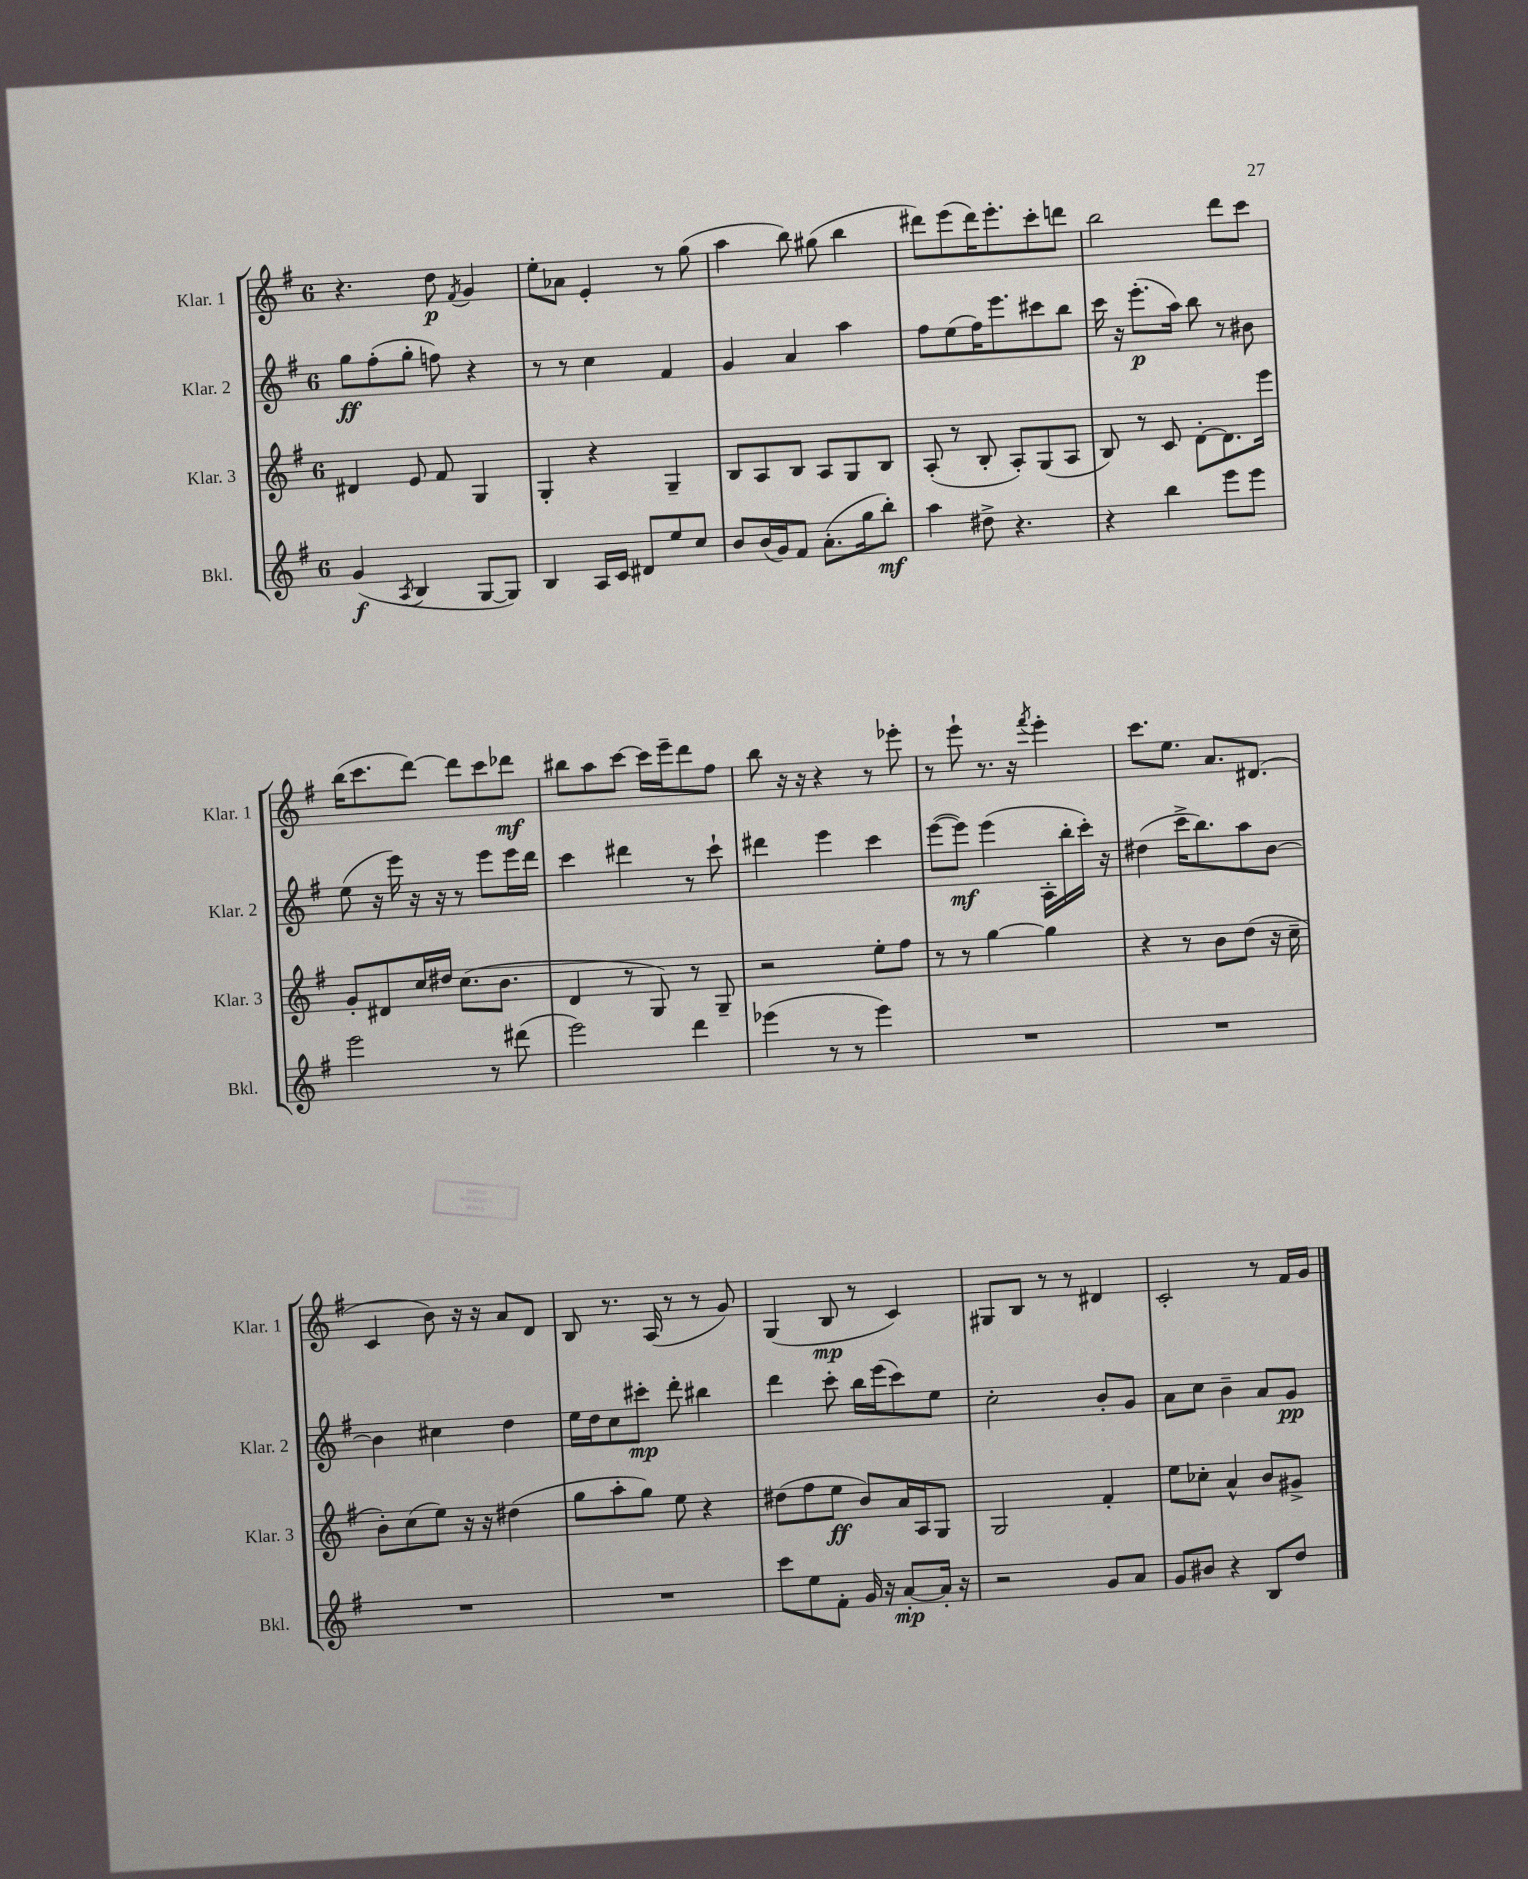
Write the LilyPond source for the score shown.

<<
\new StaffGroup <<
\new Staff = "s0" \with { instrumentName = "Klar. 1" shortInstrumentName = "Klar. 1" } {
    \clef treble \key g \major \once \override Staff.TimeSignature.style = #'single-digit \time 6/8
    r4. d''8\p \acciaccatura { fis'8 } g'4 |
    e''8-. aes'8 e'4-. r8 g''8( |
    a''4 b''8) gis''8( b''4 |
    dis'''8) e'''8( dis'''16) e'''8.-. c'''8-. d'''8 |
    b''2 d'''8 c'''8 |
    b''16( c'''8. d'''8~) d'''8 c'''8 des'''8\mf |
    bis''8 a''8 c'''8~ c'''16 e'''16-- d'''8 fis''8 |
    b''8 r16 r16 r4 r8 ees'''8-. |
    r8 e'''8-! r8. r16 \acciaccatura { fis'''8 } e'''4-. |
    c'''8. e''8. a'8. dis'8.( |
    c'4 b'8) r16 r16 a'8 d'8 |
    b8 r8. a16( r8 r8 g'8) |
    g4( b8\mp r8 c'4) |
    gis8 b8 r8 r8 dis'4 |
    c'2-. r8 fis'16 g'16 \bar "|." |
}
\new Staff = "s1" \with { instrumentName = "Klar. 2" shortInstrumentName = "Klar. 2" } {
    \clef treble \key g \major \once \override Staff.TimeSignature.style = #'single-digit \time 6/8
    g''8\ff fis''8-.( g''8-. f''8) r4 |
    r8 r8 c''4 fis'4 |
    g'4 a'4 a''4 |
    fis''8 e''8( fis''16) e'''8. cis'''8 b''8 |
    c'''16 r16 e'''8.-.\p( a''16) b''8 r8 bis'8 |
    e''8( r16 e'''16) r16 r16 r8 e'''8 e'''16 d'''16 |
    c'''4 dis'''4 r8 c'''8-! |
    dis'''4 e'''4 c'''4 |
    e'''8~( e'''8\mf) e'''4( a16-. b''16-. c'''16-.) r16 |
    dis''4( c'''16-> b''8.) a''8 b'8~ |
    b'4 cis''4 d''4 |
    e''16 d''16 c''8 cis'''8-.\mp d'''8-. bis''4 |
    d'''4 c'''8-. b''16 e'''16( c'''8) e''8 |
    c''2-. b'8-. g'8 |
    a'8 c''8 b'4-- a'8 g'8\pp \bar "|." |
}
\new Staff = "s2" \with { instrumentName = "Klar. 3" shortInstrumentName = "Klar. 3" } {
    \clef treble \key g \major \once \override Staff.TimeSignature.style = #'single-digit \time 6/8
    dis'4 e'8 fis'8 g4 |
    g4-. r4 g4-- |
    b8 a8 b8 a8 g8 b8 |
    a8-.( r8 b8-. a8-.) g8( a8 |
    b8) r8 c'8 d'8~-. d'8. e'''16 |
    g'8-. dis'8 c''16 dis''16 c''8.( b'8. |
    d'4 r8 g8) r8 g8-- |
    r2 e''8-. fis''8 |
    r8 r8 g''4~ g''4 |
    r4 r8 b'8 d''8( r16 c''16-- |
    b'8-.) c''8( e''8) r16 r16 dis''4( |
    g''8 a''8-. g''8) e''8 r4 |
    dis''8( fis''8 e''8\ff b'8) a'16 a16 g8 |
    g2 fis'4-. |
    e''8 ces''8-. a'4-^ b'8 gis'8-> \bar "|." |
}
\new Staff = "s3" \with { instrumentName = "Bkl." shortInstrumentName = "Bkl." } {
    \clef treble \key g \major \once \override Staff.TimeSignature.style = #'single-digit \time 6/8
    g'4\f( \acciaccatura { a8 } b4 g8~ g8) |
    b4 a16 c'16 dis'8 e''8 c''8 |
    b'8 b'16( g'16) fis'8 a'8.-.( g''16 b''8-.\mf) |
    a''4 dis''8-> r4. |
    r4 b''4 e'''8 e'''8 |
    e'''2 r8 dis'''8( |
    e'''2) d'''4 |
    ees'''4( r8 r8 ees'''4) |
    R2. |
    R2. |
    R2. |
    R2. |
    c'''8 e''8 fis'8-. g'16 r16 a'8~-.\mp a'16-. r16 |
    r2 g'8 a'8 |
    g'8 bis'8 r4 b8 d''8 \bar "|." |
}
>>
>>
\layout { \context { \Score \remove "Bar_number_engraver" } }
